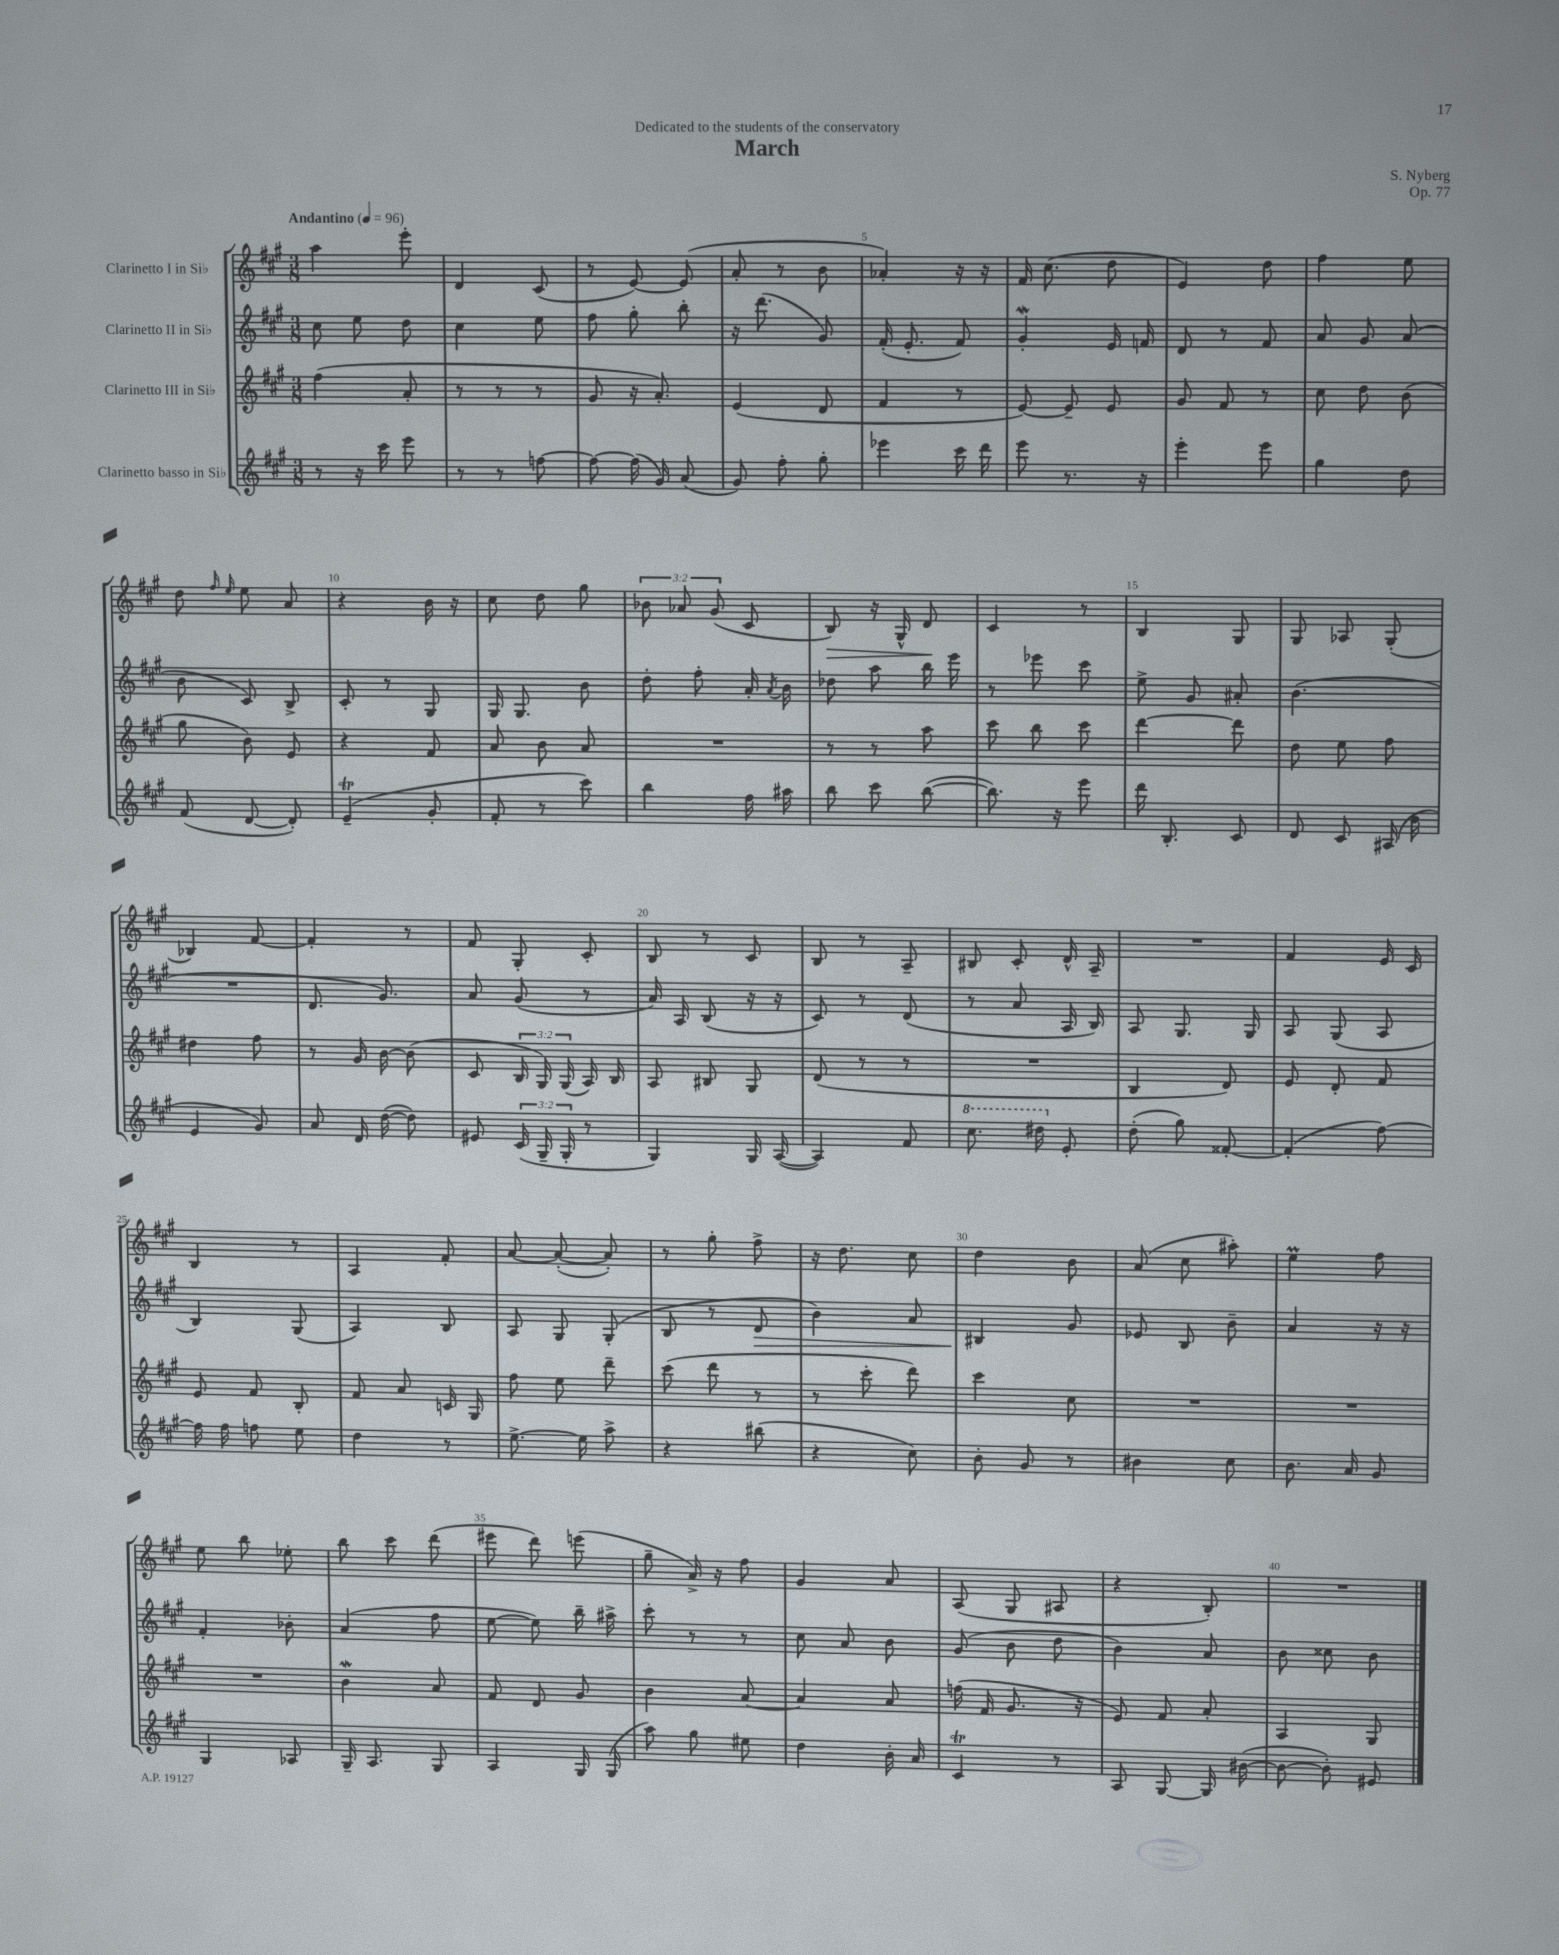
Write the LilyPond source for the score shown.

\header { title = "March" composer = "S. Nyberg" dedication = "Dedicated to the students of the conservatory" opus = "Op. 77" }
<<
\new StaffGroup <<
\new Staff = "s0" \with { instrumentName = "Clarinetto I in Sib" } {
    \clef treble \key a \major \numericTimeSignature \time 3/8 \override Staff.TupletNumber.text = #tuplet-number::calc-fraction-text \tempo "Andantino" 4 = 96
    \autoBeamOff a''4 e'''8-. |
    d'4 cis'8( |
    r8 e'8~) e'8( |
    a'8-. r8 b'8 |
    aes'4-.) r16 r16 |
    fis'16 cis''8.( d''8 |
    e'4) d''8 |
    fis''4 e''8 |
    d''8 \grace { fis''16 e''16 } e''8 a'8 |
    r4 b'16 r16 |
    cis''8 d''8 gis''8 |
    \tuplet 3/2 { bes'8 aes'8 gis'8( } cis'8 |
    b8\>) r16 gis16-^ d'8\! |
    cis'4 r8 |
    b4 gis8 |
    gis8 aes8 gis8-.( |
    bes4) fis'8~ |
    fis'4-. r8 |
    fis'8 gis8-. cis'8-. |
    b8 r8 cis'8 |
    b8 r8 a8-- |
    bis8 cis'8-. d'16-^ a16-- |
    R4. |
    fis'4 e'16 cis'16 |
    b4 r8 |
    a4 fis'8-. |
    a'8~ a'8~-.( a'8-.) |
    r8 gis''8-. fis''8-> |
    r16 d''8. cis''8 |
    d''4 b'8 |
    a'8( cis''8 ais''8-.) |
    e''4\prall fis''8 |
    e''8 b''8 ees''8-. |
    b''8 cis'''8 d'''8( |
    eis'''8 d'''8) e'''8( |
    gis''8-- a'16->) r16 fis''8 |
    gis'4 a'8 |
    a8( gis8 ais8 |
    r4 b8-.) |
    R4. \bar "|." |
}
\new Staff = "s1" \with { instrumentName = "Clarinetto II in Sib" } {
    \clef treble \key a \major \numericTimeSignature \time 3/8
    \autoBeamOff cis''8 e''8 d''8 |
    cis''4 e''8 |
    fis''8 gis''8-. b''8-. |
    r16 d'''8.( gis'8) |
    fis'16-.( e'8.-. fis'8) |
    gis'4-.\mordent e'16 f'16 |
    d'8 r8 fis'8 |
    a'8 gis'8 a'8( |
    b'8 cis'8) b8-> |
    cis'8-. r8 gis8 |
    gis16 gis8. b'8 |
    d''8-. fis''8-. a'16-. \acciaccatura { a'8 } b'16 |
    des''8 a''8 b''16 e'''16 |
    r8 ees'''8 cis'''8 |
    e''8-> gis'8 ais'8-. |
    b'4.( |
    R4. |
    d'8. gis'8.) |
    a'8 gis'8( r8 |
    a'16) a16 b8( r16 r16 |
    cis'8) r8 d'8( |
    r8 a'8 a16 b16) |
    a8 gis8. gis16 |
    a8 gis8( a8 |
    b4) gis8( |
    a4) b8 |
    a8 gis8 gis8-.( |
    b8 r8 d'8\> |
    b'4) a'8 |
    bis4\! gis'8 |
    ees'8 b8 b'8-- |
    a'4 r16 r16 |
    fis'4-. bes'8-. |
    a'4( fis''8 |
    e''8~ e''8) b''16-- ais''16-> |
    cis'''8-. r8 r8 |
    cis''8 a'8 b'8 |
    gis'8( b'8 d''8 |
    b'4) a'8 |
    b'8 cisis''8 b'8 \bar "|." |
}
\new Staff = "s2" \with { instrumentName = "Clarinetto III in Sib" } {
    \clef treble \key a \major \numericTimeSignature \time 3/8 \override Staff.TupletNumber.text = #tuplet-number::calc-fraction-text
    \autoBeamOff fis''4( a'8-. |
    r8 r8 r8 |
    gis'8 r16 a'8.-.) |
    e'4( d'8 |
    fis'4 r8 |
    e'8~) e'8-- e'8 |
    gis'8 fis'8 r8 |
    cis''8 d''8 b'8( |
    gis''8 b'8) e'8 |
    r4 fis'8 |
    a'8 b'8 a'8 |
    R4. |
    r8 r8 a''8 |
    cis'''8 b''8 cis'''8 |
    d'''4~ d'''8 |
    d''8 e''8 fis''8 |
    dis''4 fis''8 |
    r8 gis'16 b'16~ b'8( |
    cis'8 \tuplet 3/2 { b16 gis16) gis16( } a16) b16 |
    a8 bis8 gis8 |
    d'8( r8 r8 |
    R4. |
    b4 d'8) |
    e'8 d'8-. fis'8 |
    e'8 fis'8 b8-. |
    fis'8 a'8 c'16 gis16 |
    fis''8 e''8 d'''8-- |
    cis'''8( d'''8 r8 |
    r8 cis'''8-. d'''8) |
    cis'''4 cis''8 |
    R4. |
    R4. |
    R4. |
    b'4\mordent a'8 |
    fis'8 d'8 gis'8 |
    b'4 a'8~ |
    a'4 a'8 |
    f''16( fis'16 gis'8. r16 |
    e'8) fis'8 a'8-. |
    a4 gis8 \bar "|." |
}
\new Staff = "s3" \with { instrumentName = "Clarinetto basso in Sib" } {
    \clef treble \key a \major \numericTimeSignature \time 3/8 \override Staff.TupletNumber.text = #tuplet-number::calc-fraction-text
    \autoBeamOff r8 r16 cis'''16 e'''8 |
    r8 r8 f''8~ |
    f''8~ f''16( gis'16) a'8( |
    gis'8) fis''8-. gis''8-. |
    ees'''4 cis'''16 d'''16 |
    e'''8 r8. r16 |
    e'''4-. e'''8 |
    gis''4 d''8 |
    fis'8( d'8~ d'8-.) |
    e'4--\trill( gis'8-. |
    fis'8-. r8 cis'''8) |
    b''4 fis''16 ais''16 |
    b''8 cis'''8 b''8~( |
    b''8.) r16 e'''8 |
    d'''16 b8.-. cis'8 |
    d'8 cis'8 ais16( b'16 |
    e'4 gis'8) |
    a'8 d'16 d''16~( d''8) |
    eis'8 \tuplet 3/2 { cis'16( gis16-- gis16-. } r8 |
    gis4) gis16 a16~( |
    a4) fis'8 |
    \ottava #1 cis'''8. dis'''16 \ottava #0 e'8-. |
    d''8-.( gis''8) fisis'8~-. |
    fisis'4-.( fis''8~) |
    fis''16 fis''16 f''8 e''8 |
    d''4 r8 |
    e''8.~-> e''16 a''8-> |
    r4 bis''8( |
    r4 cis''8) |
    b'8-. gis'8 r8 |
    bis'4 cis''8 |
    b'8. a'16 gis'8 |
    gis4 aes8 |
    gis16-- a8. gis8 |
    a4 gis16 gis16( |
    a''8) gis''8 eis''8 |
    d''4 b'16-. a'16 |
    cis'4\trill r8 |
    a8 gis8~ gis16 bis'16~( |
    bis'8~ bis'8-.) eis'8 \bar "|." |
}
>>
>>
\layout { \context { \Score \override BarNumber.break-visibility = ##(#f #t #t) barNumberVisibility = #(every-nth-bar-number-visible 5) } }
